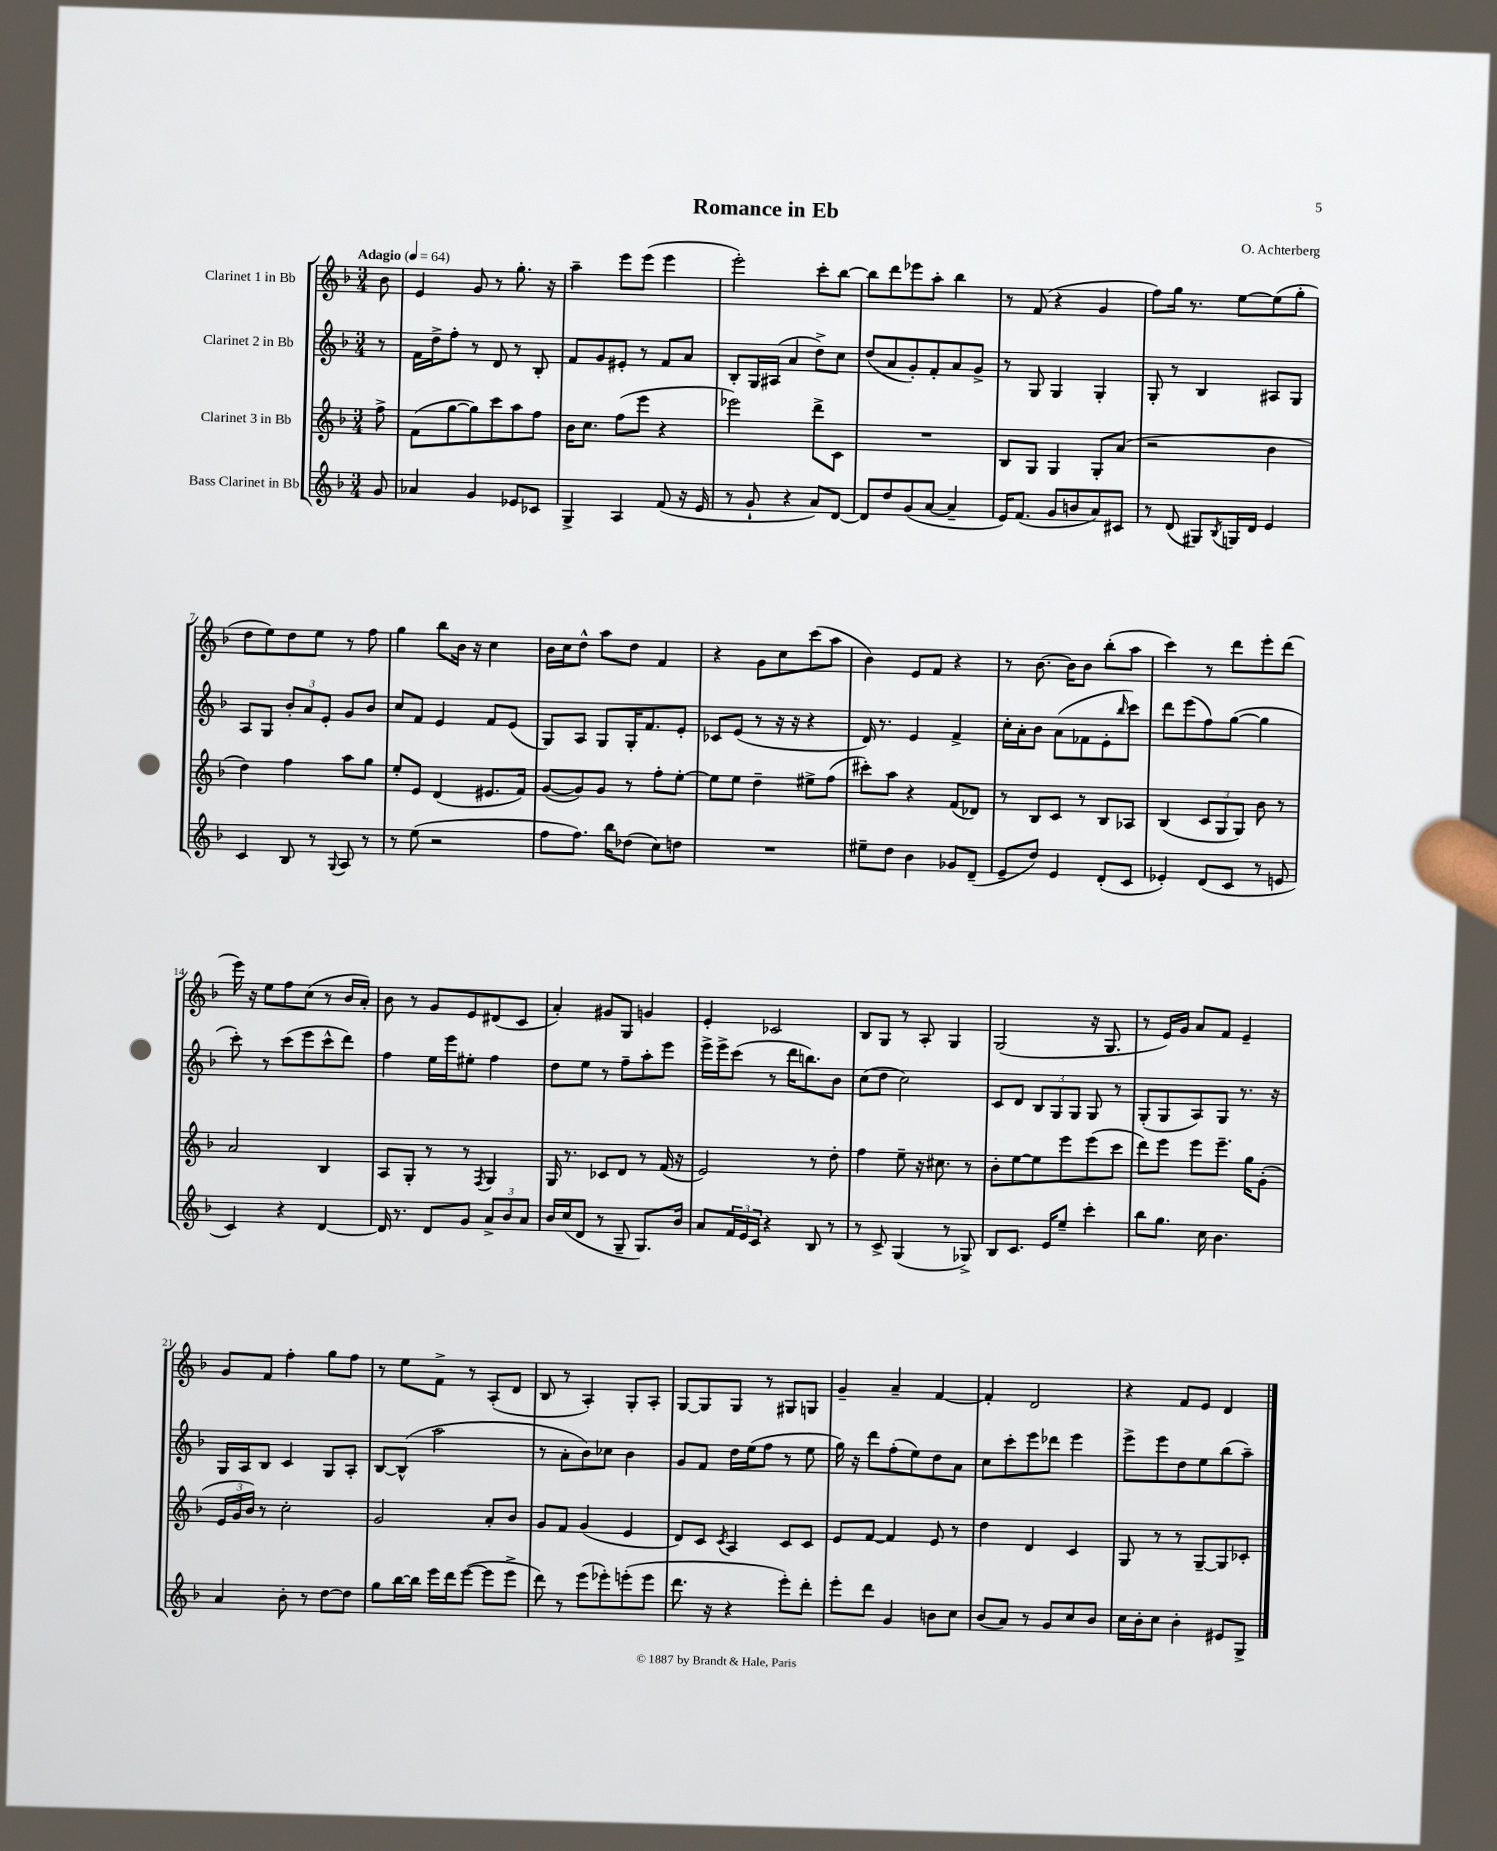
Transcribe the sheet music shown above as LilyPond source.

\header { title = "Romance in Eb" composer = "O. Achterberg" }
<<
\new StaffGroup <<
\new Staff = "s0" \with { instrumentName = "Clarinet 1 in Bb" } {
    \clef treble \key f \major \numericTimeSignature \time 3/4 \partial 8 \tempo "Adagio" 4 = 64
    bes'8 |
    e'4 g'8 r8 g''8.-. r16 |
    a''4-- e'''8 e'''8( e'''4 |
    e'''2-.) c'''8-. bes''8~ |
    bes''8 d'''8 ees'''8 a''8-. bes''4 |
    r8 f'8( r4 g'4 |
    f''8) g''16 r8. e''8~ e''8( g''8-. |
    d''8 e''8) d''8 e''8 r8 f''8 |
    g''4 bes''8 bes'16 r16 c''4 |
    bes'16 c''16 d''8-^ a''8 d''8 f'4 |
    r4 g'8 c''8 c'''8( a''8 |
    bes'4) e'8 f'8 r4 |
    r8 bes'8.~ bes'16 bes'8 bes''8-.( a''8 |
    c'''4) r8 d'''8 e'''8-. d'''8( |
    e'''16) r16 e''8 f''8 c''8( r8 bes'16 a'16-.) |
    bes'8 r8 g'8 e'8 dis'8( c'8 |
    a'4-.) gis'8 g8 g'4 |
    e'4-. ces'2 |
    bes8 g8 r8 a8-. g4 |
    g2( r16 g8. |
    r8 e'16) g'16 a'8 f'8 e'4-- |
    g'8 f'8 f''4-. g''8 f''8 |
    r8 e''8 f'8-> r8 a8-.( d'8 |
    bes8 r8 a4-.) g8-. a8-. |
    g8~ g8 g8 r8 gis8 g8 |
    g'4-- a'4-- f'4~ |
    f'4-. d'2 |
    r4 f'8 e'8 d'4 \bar "|." |
}
\new Staff = "s1" \with { instrumentName = "Clarinet 2 in Bb" } {
    \clef treble \key f \major \numericTimeSignature \time 3/4 \partial 8
    r8 |
    f'16 d''16-> f''8-. r8 d'8 r8 bes8-. |
    f'8 g'8 eis'8-. r8 f'8 a'8 |
    bes8-. g16 ais16( a'4 d''8->) c''8 |
    d''8( a'8 g'8-.) f'8-. a'8 g'8-> |
    r8 g8 g4 g4-. |
    g8-. r8 bes4 ais8 g8 |
    a8 g8 \tuplet 3/2 { bes'8-. a'8 e'8-. } g'8 bes'8 |
    c''8 f'8 e'4 f'8 e'8( |
    g8) a8 g8 g16-. f'8. e'8-. |
    ces'8 e'8( r8 r16 r16 r4 |
    d'16) r8. e'4 f'4-> |
    c''16-. a'16-. bes'8 a'8( fes'8 e'8-. \grace { bes''16 } c'''8) |
    d'''8 e'''8( f''8) g''8~( g''4 |
    c'''8-.) r8 c'''8( e'''8 c'''8-^ d'''8) |
    f''4 e''16 e'''16 eis''8-. f''4 |
    d''8 e''8 r8 f''8-- a''8-. e'''8 |
    e'''16-> e'''16-> c'''8( r8 d'''16 b''8.) bes'8 |
    c''8( d''8 c''2) |
    c'8 d'8 \tuplet 3/2 { bes8 g8 g8 } g8 r8 |
    g8-.( g8 a8) g8 r8. r16 |
    g16 a16 bes8 c'4 g8 a8-. |
    bes8~ bes8-^( a''2 |
    r8 a'8-. bes'8) ces''8 bes'4 |
    g'8 f'8 d''16 e''16( f''8 r8 e''8 |
    g''16) r16 d'''8 f''8-.( e''8) d''8 a'8 |
    c''8 c'''8-. e'''8 des'''8 e'''4 |
    e'''8-> e'''8 d''8 e''8 bes''8( a''8--) \bar "|." |
}
\new Staff = "s2" \with { instrumentName = "Clarinet 3 in Bb" } {
    \clef treble \key f \major \numericTimeSignature \time 3/4 \partial 8
    f''8-> |
    f'8( g''8~ g''8) c'''8 a''8 f''8 |
    bes'16 c''8. f''8( e'''8 r4 |
    ees'''2) d'''8-> c'8 |
    R2. |
    bes8 g8 g4 g8-. a'8( |
    r2 bes'4 |
    d''4) f''4 a''8 g''8 |
    e''8-. e'8 d'4( eis'8. f'16) |
    g'8~( g'8) g'8 r8 f''8-. e''8~-. |
    e''8 e''8 d''4-- eis''8-> f''8( |
    cis'''8-.) a''8 r4 f'8( des'8) |
    r8 bes8 c'8 r8 bes8 aes8 |
    bes4( \tuplet 3/2 { c'8 g8 g8) } bes'8 r8 |
    a'2 bes4 |
    a8 g8-. r8 r8 \acciaccatura { f8 } g4 |
    g16 r8. ces'8 d'8 r8 f'16( r16 |
    e'2) r8 d''8-. |
    f''4 e''8-- r16 cis''8. r8 |
    bes'8-. e''8~ e''8 e'''8 e'''8( c'''8 |
    d'''8) e'''8 e'''8 e'''8.-- g''16 g'8-.( |
    \tuplet 3/2 { e'16 g'16 bes'16) } r8 c''2-. |
    g'2 a'8-. bes'8 |
    g'8 f'8 g'4( e'4 |
    d'8) c'8 \acciaccatura { c'8 } a4 c'8 c'8 |
    e'8 f'8~ f'4 e'8 r8 |
    d''4 d'4 c'4 |
    g8 r8 r8 g8~-- g8 ces'8-. \bar "|." |
}
\new Staff = "s3" \with { instrumentName = "Bass Clarinet in Bb" } {
    \clef treble \key f \major \numericTimeSignature \time 3/4 \partial 8
    g'8 |
    aes'4 g'4 ees'8 ces'8 |
    g4-> a4 f'8( r16 e'16 |
    r8 g'8-! r4 a'8) d'8~ |
    d'8 d''8 g'8( a'8~ a'4-- |
    e'16) f'8.( g'8 b'8 a'8) cis'8 |
    r8 d'8( gis8) \acciaccatura { bes8 } g16 d'16 e'4 |
    c'4 bes8 r8 \appoggiatura { g8 } a8 r8 |
    r8 e''8( r2 |
    f''8 f''8.) bes''16 des''8( c''8) d''8 |
    R2. |
    eis''8-- d''8 bes'4 ges'8 d'8--( |
    e'8-- d''8) e'4 d'8-.( c'8 |
    ees'4-.) d'8( c'8 r8 e'8 |
    c'4) r4 d'4~ |
    d'16 r8. d'8 g'8 \tuplet 3/2 { a'8-> bes'8 a'8 } |
    bes'16 c''16( d'8 r8 g8-- g8.) bes'16 |
    a'8 \tuplet 3/2 { f'16 e'16 c'16 } r4 bes8 r8 |
    r8 c'8-> g4( r8 ges8->) |
    bes8 c'8. e'16 e''8-- c'''4-. |
    bes''8 g''8. c''16 bes'4. |
    a'4 bes'8-. r8 d''8~ d''8 |
    g''8 bes''16~ bes''16 e'''16 d'''16 e'''8~( e'''8 e'''8-> |
    d'''8) r8 e'''8( ees'''8-.) e'''8-.( e'''8 |
    d'''8. r16 r4 e'''8-.) d'''8-. |
    e'''8-. d'''8 g'4 b'8 c''8 |
    bes'8( a'8) r8 g'8 c''8 bes'8 |
    c''16 bes'16-. c''8 bes'4-. eis'8 g8-> \bar "|." |
}
>>
>>
